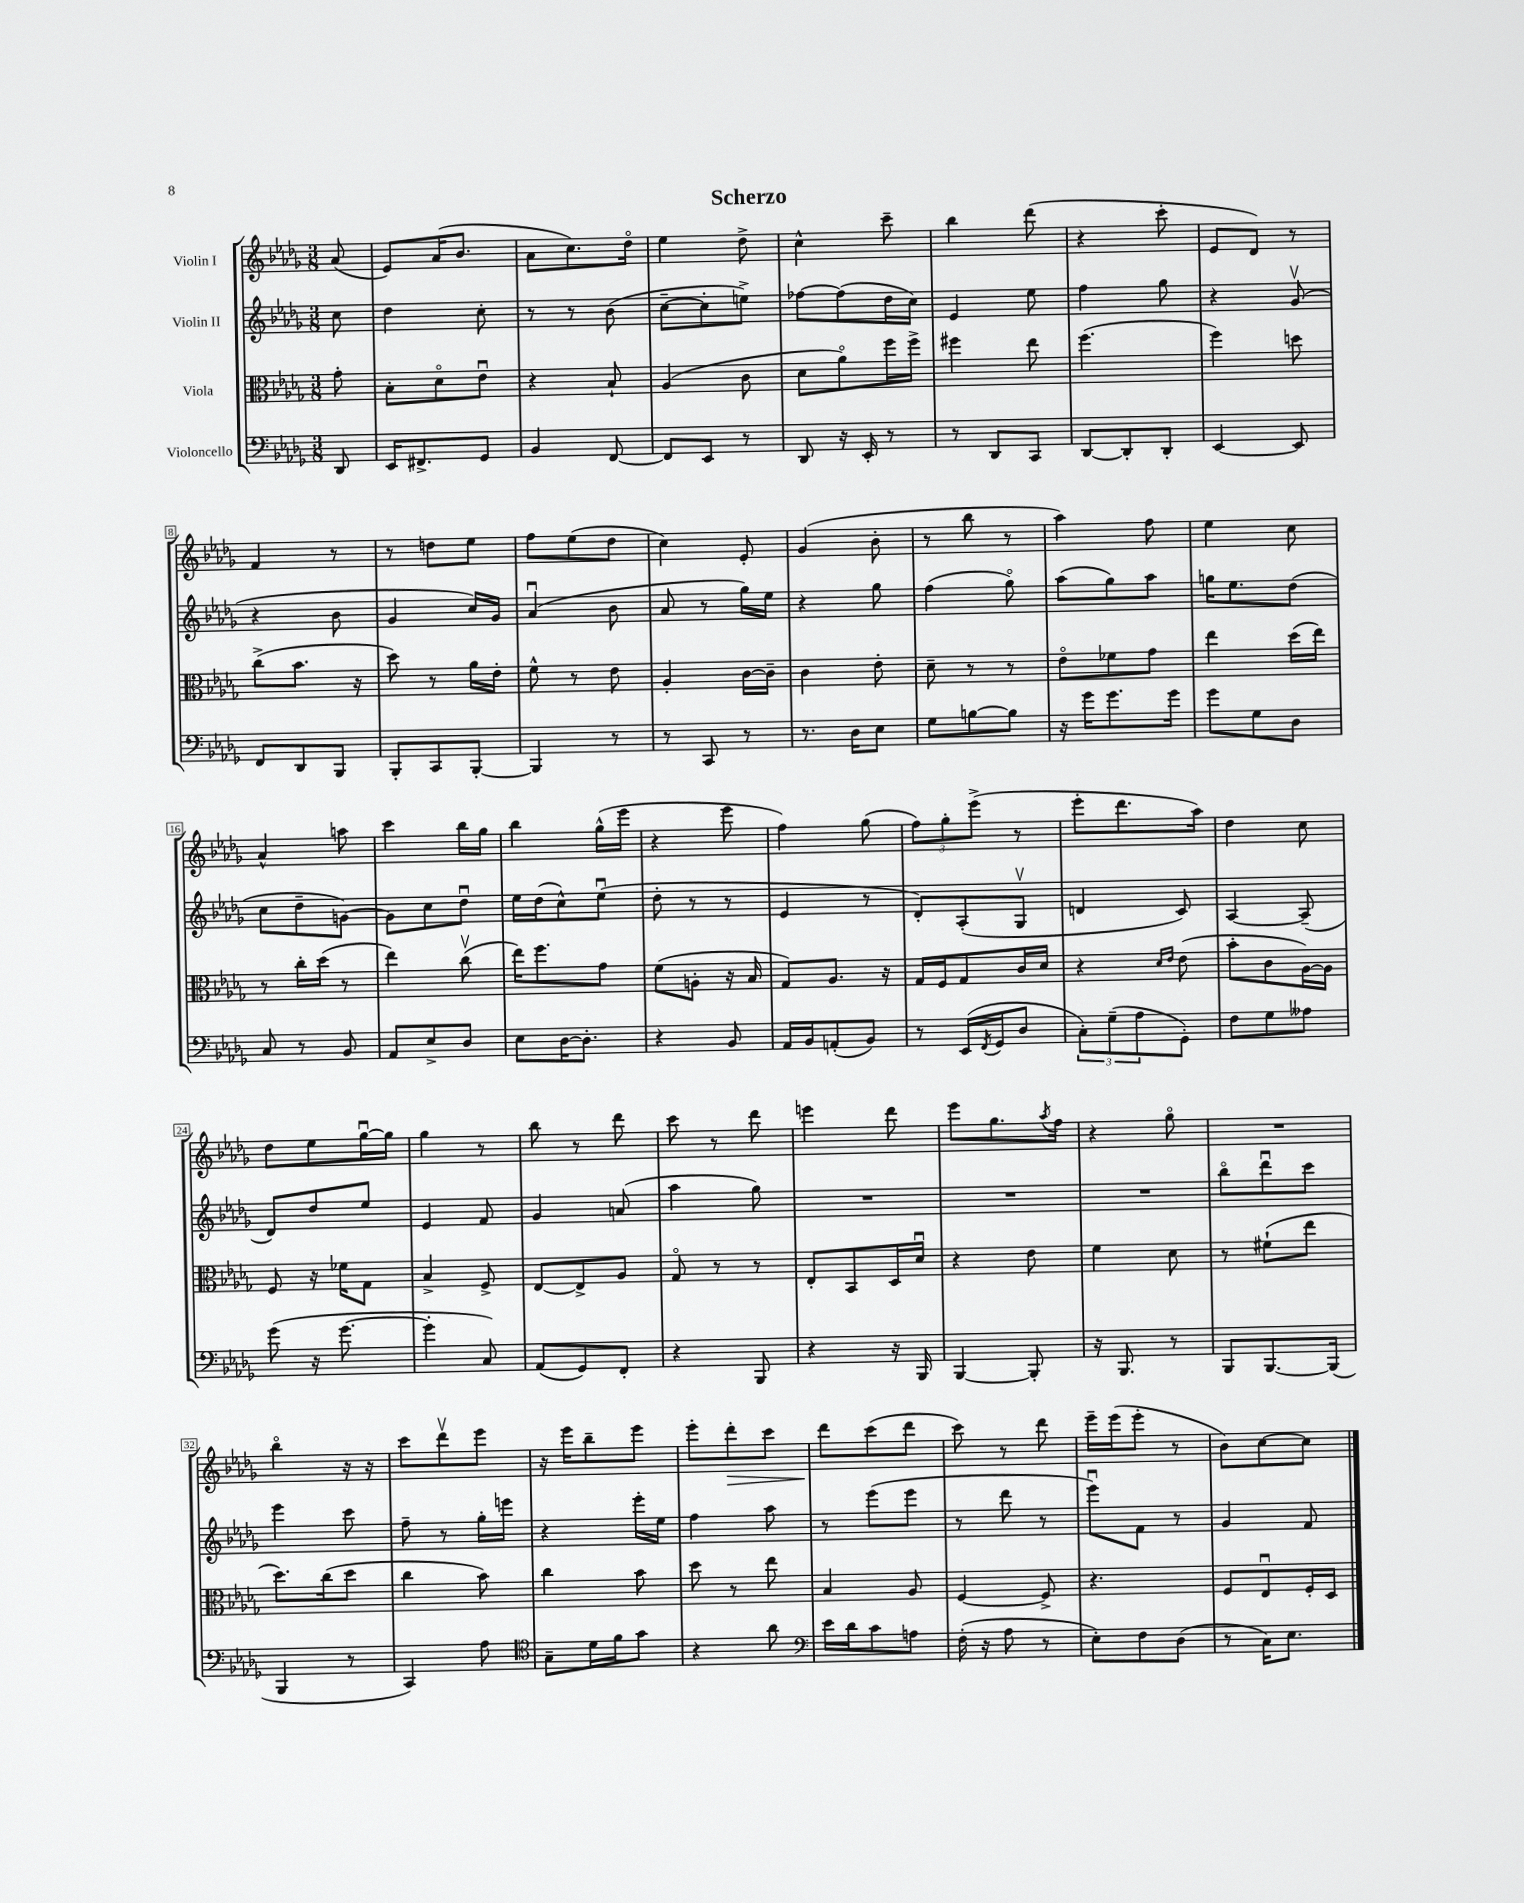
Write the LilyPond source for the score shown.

\header { title = "Scherzo" }
<<
\new StaffGroup <<
\new Staff = "s0" \with { instrumentName = "Violin I" } {
    \clef treble \key des \major \numericTimeSignature \time 3/8 \partial 8
    aes'8( |
    ees'8) aes'16( bes'8. |
    aes'8 c''8.) des''16\flageolet |
    ees''4 des''8-> |
    c''4-^ c'''8-- |
    bes''4 des'''8( |
    r4 c'''8-. |
    ees'8 des'8) r8 |
    f'4 r8 |
    r8 d''8 ees''8 |
    f''8 ees''8( des''8 |
    c''4) ees'8-. |
    ges'4( bes'8-. |
    r8 bes''8 r8 |
    aes''4) f''8 |
    ees''4 c''8 |
    aes'4-^ a''8 |
    c'''4 bes''16 ges''16 |
    bes''4 ges''16-^( ees'''16 |
    r4 ees'''8 |
    f''4) ges''8( |
    \tuplet 3/2 { f''8) ges''8-. ees'''8->( } r8 |
    ees'''8-. des'''8. aes''16) |
    des''4 c''8 |
    des''8 ees''8 ges''16~\downbow ges''16 |
    ges''4 r8 |
    bes''8 r8 des'''8 |
    c'''8 r8 des'''8 |
    e'''4 des'''8 |
    ees'''8 ges''8. \acciaccatura { aes''8 } f''16 |
    r4 ges''8\flageolet |
    R4. |
    bes''4\flageolet r16 r16 |
    c'''8 des'''8\upbow ees'''8 |
    r16 ees'''16 bes''8-- ees'''8 |
    ees'''8-. des'''8-.\> c'''8 |
    des'''8\! c'''8( des'''8 |
    c'''8) r8 des'''8 |
    ees'''16-- ees'''16( ees'''8-. r8 |
    bes'8) c''8~ c''8 \bar "|." |
}
\new Staff = "s1" \with { instrumentName = "Violin II" } {
    \clef treble \key des \major \numericTimeSignature \time 3/8 \partial 8
    c''8 |
    des''4 c''8-. |
    r8 r8 bes'8( |
    c''8~-- c''8-. e''8->) |
    fes''8~ fes''8( des''16 c''16) |
    ees'4 ees''8 |
    f''4 ges''8 |
    r4 ges'8\upbow( |
    r4 bes'8 |
    ges'4 c''16) ges'16 |
    aes'4\downbow( bes'8 |
    aes'8 r8 ges''16) ees''16 |
    r4 ges''8 |
    f''4( ges''8\flageolet) |
    aes''8( ges''8) aes''8 |
    g''16 ees''8. des''8( |
    c''8 des''8-- g'8~) |
    g'8 c''8 des''8\downbow |
    ees''16 des''16( c''8-^) ees''8\downbow( |
    des''8-. r8 r8 |
    ees'4 r8 |
    des'8-.) aes8-.( ges8\upbow |
    d'4 c'8) |
    aes4~ aes8--( |
    des'8) des''8 ees''8 |
    ees'4 f'8 |
    ges'4 a'8( |
    aes''4 ges''8) |
    R4. |
    R4. |
    R4. |
    bes''8\flageolet des'''8\downbow c'''8 |
    ees'''4 c'''8 |
    f''8-- r8 ges''16-. e'''16 |
    r4 ees'''16-. ees''16 |
    f''4 aes''8 |
    r8 ees'''8( ees'''8 |
    r8 des'''8 r8 |
    ees'''8\downbow) f'8 r8 |
    ges'4 f'8 \bar "|." |
}
\new Staff = "s2" \with { instrumentName = "Viola" } {
    \clef alto \key des \major \numericTimeSignature \time 3/8 \partial 8
    ges'8-. |
    bes8-. des'8\flageolet ees'8\downbow |
    r4 bes8-! |
    aes4( c'8 |
    des'8 aes'8\flageolet) f''16 f''16-> |
    fis''4 ees''8 |
    f''4.( |
    f''4) d''8 |
    c''8->( bes'8. r16 |
    des''8) r8 aes'16 ees'16-. |
    f'8-^ r8 ees'8 |
    aes4-. c'16~ c'16-- |
    c'4 ees'8-. |
    des'8-- r8 r8 |
    ees'8\flageolet fes'8 ges'8 |
    ees''4 des''16( ees''16) |
    r8 c''16-. des''16( r8 |
    ees''4) c''8\upbow( |
    ees''16) f''8. ges'8 |
    f'8( a8-. r16 bes16 |
    ges8) aes8. r16 |
    ges16 f16 ges8 c'16 des'16 |
    r4 \grace { des'16 ees'16 } ees'8( |
    bes'8-. c'8 aes16~) aes16 |
    f8 r16 fes'16 ges8 |
    bes4-> f8-> |
    ees8~ ees8-> aes8 |
    ges8\flageolet r8 r8 |
    ees8-. bes,8 des16 des'16\downbow |
    r4 ees'8 |
    f'4 des'8 |
    r8 fis'8-!( ees''8 |
    des''8.) c''16( des''8 |
    c''4 bes'8) |
    c''4 bes'8 |
    des''8 r8 ees''8 |
    bes4 aes8 |
    f4~ f8-> |
    r4. |
    f8 ees8\downbow f16-. des16 \bar "|." |
}
\new Staff = "s3" \with { instrumentName = "Violoncello" } {
    \clef bass \key des \major \numericTimeSignature \time 3/8 \partial 8
    des,8 |
    ees,16 fis,8.-> ges,8 |
    bes,4 f,8~ |
    f,8 ees,8 r8 |
    des,8 r16 ees,16-. r8 |
    r8 des,8 c,8 |
    des,8~ des,8-. des,8-. |
    ees,4~ ees,8 |
    f,8 des,8 bes,,8 |
    bes,,8-. c,8 bes,,8~-. |
    bes,,4 r8 |
    r8 c,8 r8 |
    r8. des16 ees8 |
    ges8 b8~ b8 |
    r16 ges'16 ges'8. ges'16 |
    ges'8 ges8 des8 |
    c8 r8 bes,8 |
    aes,8 ees8-> des8 |
    ees8 des16~ des8.-. |
    r4 bes,8 |
    aes,16 bes,16 a,8-.( bes,8) |
    r8 ees,16( \acciaccatura { f,8 } ges,16 des8 |
    \tuplet 3/2 { c8-.) ges8--( aes8 } ges,8-.) |
    f8 ges8 aeses8 |
    ges'8( r16 ges'8.~ |
    ges'4-. c8) |
    aes,8( ges,8) f,8-. |
    r4 bes,,8 |
    r4 r16 bes,,16 |
    bes,,4~ bes,,8-. |
    r16 bes,,8. r8 |
    bes,,8 bes,,8.~ bes,,16( |
    bes,,4 r8 |
    c,4) aes8 |
    \clef tenor ges8-- des'16 f'16 ges'8 |
    r4 aes'8 |
    \clef bass ees'16 des'16 c'8 a8 |
    f16-.( r16 aes8 r8 |
    ees8-.) f8 des8( |
    r8 c16) ees8. \bar "|." |
}
>>
>>
\layout { \context { \Score \override BarNumber.stencil = #(make-stencil-boxer 0.1 0.3 ly:text-interface::print) } }
